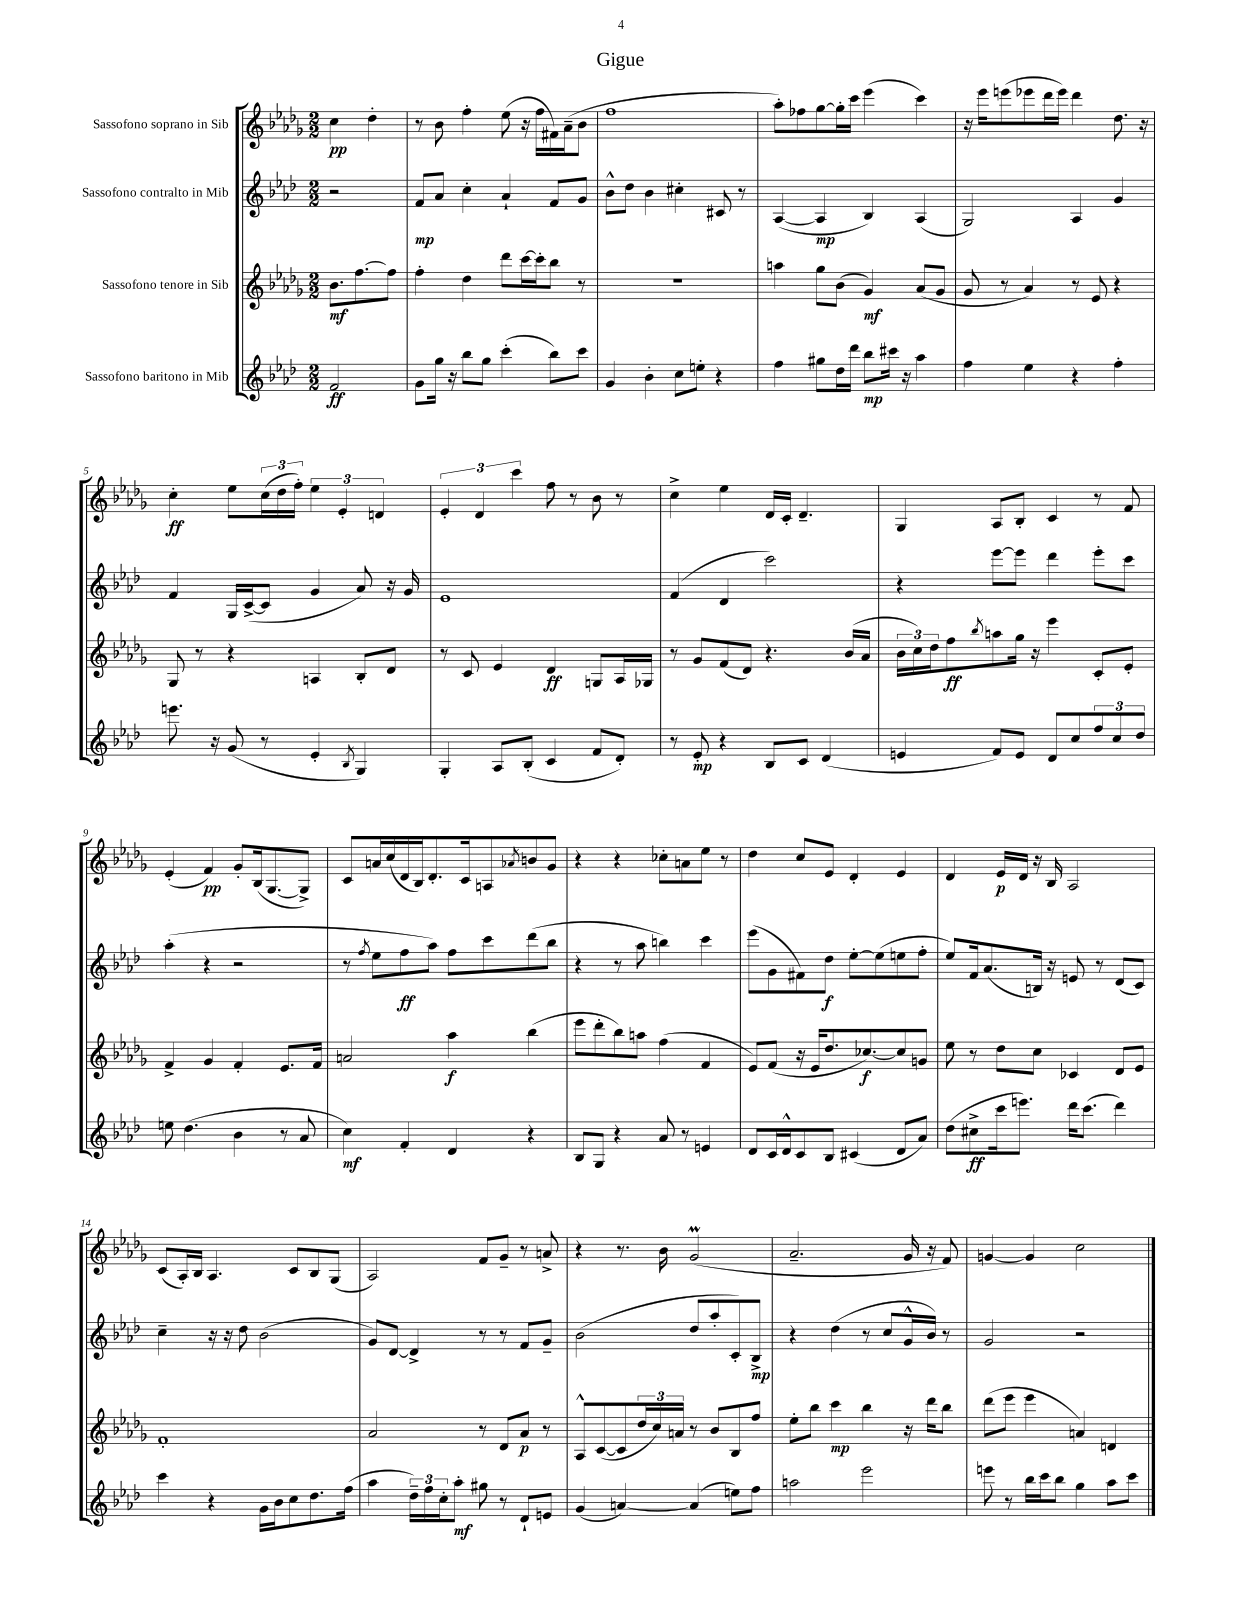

**kern	**kern	**kern	**kern
*staff4	*staff3	*staff2	*staff1
*clefG2	*clefG2	*clefG2	*clefG2
*k[b-e-a-d-]	*k[b-e-a-d-g-]	*k[b-e-a-d-]	*k[b-e-a-d-g-]
*M2/2	*M2/2	*M2/2	*M2/2
2f/	8.b-\L	2r	4cc\
.	[8.ff\	.	.
.	.	.	4dd-'\
.	8ff\]J	.	.
=	=	=	=
8g\L	4ff'\	8f/L	8r
16gg\Jk	.	8a-/J	8b-\
16r	.	.	.
8bb-\L	4dd-\	4cc'\	4ff'\
8gg\J	.	.	.
(4ccc'\	8ddd-\L	4a-`/	(8ee-\
.	[16ccc\L	.	16r
.	16ccc'\]J	.	16ff\LL
8bb-\L)	8bb-\J	8f/L	16f#\)
.	.	.	(16a-~\J
8ccc\J	8r	8g/J	8b-\J
=	=	=	=
4g/	1r	8b-^^\L	1ff
.	.	8dd-\J	.
4b-'\	.	4b-\	.
8cc\L	.	4cc#'\	.
8ee'\J	.	.	.
4r	.	8c#/	.
.	.	8r	.
=	=	=	=
4ff\	4aa\	([4A-/	8aa-'\L)
.	.	.	8ff-\
8gg#\L	8gg-\L	4A-/]	[8gg-\
16dd-\L	(8b-\J	.	16gg-'\]L
16ddd-\JJ	.	.	16ccc\JJ
8bb-\L	4g-/)	4B-/)	(4eee-\
16ccc#\Jk	.	.	.
16r	.	.	.
4aa-\	(8a-/L	(4A-/	4ccc\)
.	8g-/J	.	.
=	=	=	=
4ff\	8g-/	2G/)	16r
.	.	.	16eee-\LK
.	8r	.	(8eee\
4ee-\	4a-/)	.	8eee-\
.	.	.	16ddd-\L
.	.	.	16eee-\JJ)
4r	8r	4A-/	4ddd-\
.	8e-/	.	.
4ff'\	4r	4g/	8.dd-\
.	.	.	16r
=	=	=	=
8.eee\	8G-/	4f/	4cc'\
.	8r	.	.
16r	.	.	.
(8g/	4r	16G/LL	8ee-\L
.	.	([16c^/J	.
8r	.	8c/]J	(24cc\L
.	.	.	24dd-\
.	.	.	24ff'\JJ)
4e-'/	4A/	4g/	6ee-\
.	.	.	6e-'/
8qB-/	.	.	.
4G/)	8B-'/L	8a-/)	.
.	.	.	6d/
.	8d-/J	16r	.
.	.	16g/	.
=	=	=	=
4G'/	8r	1e-	6e-'/
.	8c/	.	.
.	.	.	6d-/
8A-/L	4e-/	.	.
.	.	.	6ccc\
(8B-'/J	.	.	.
4c/	4d-/	.	8ff\
.	.	.	8r
8f/L	8G/L	.	8b-\
8d-'/J)	16A-/L	.	8r
.	16G-/JJ	.	.
=	=	=	=
8r	8r	(4f/	4cc^\
8e-'/	8g-/L	.	.
4r	(8f/	4d-/	4ee-\
.	8d-/J)	.	.
8B-/L	4.r	2ccc\)	16d-/LL
.	.	.	16c'/JJ
8c/J	.	.	4.d-~/
(4d-/	.	.	.
.	(16b-/LL	.	.
.	16a-/JJ	.	.
=	=	=	=
4e/	24b-\LL	4r	4G-/
.	24cc\)	.	.
.	24dd-\J	.	.
.	8ff\	.	.
.	8qbb-/	.	.
8f/L)	8aa\	[8eee-\L	8A-/L
8e/J	16gg-\Jk	8eee-\]J	8B-'/J
.	16r	.	.
8d-/L	4eee-\	4ddd-\	4c/
8cc/	.	.	.
12ff/	8c'/L	8eee-'\L	8r
12cc/	.	.	.
.	8e-'/J	8ccc\J	8f/
12dd-/J	.	.	.
=	=	=	=
8ee\	4f^/	(4aa-'\	(4e-'/
(4.dd-\	.	.	.
.	4g-/	4r	4f/)
4b-\	4f'/	2r	8g-'/L
.	.	.	(16B-/k
.	.	.	[8.G-/
8r	8.e-/L	.	.
8a-/	.	.	8G-^/]J)
.	16f/Jk	.	.
=	=	=	=
4cc\)	2a/	8r	8c/L
.	.	8qff/	.
.	.	8ee-\L	16a/L
.	.	.	(16cc/
4f'/	.	8ff\	16d-/
.	.	.	16B-/J)
.	.	8aa-\J)	8.d-'/
4d-/	4aa-\	8ff\L	.
.	.	.	16c/k
.	.	8ccc\	8A/
.	.	.	8qa-/
4r	(4bb-\	(8ddd-\	8b/
.	.	8bb-\J	8g-/J
=	=	=	=
8B-/L	8eee-\L	4r	4r
8G/J	8ddd-'\	.	.
4r	8bb-\)	8r	4r
.	8aa\J	8aa-\	.
8a-/	(4ff\	4bb\)	8cc-'\L
8r	.	.	8a\
4e/	4f/	4ccc\	8ee-\J
.	.	.	8r
=	=	=	=
8d-/L	8e-/L)	(8eee-\L	4dd-\
16c/L	(8f/J	8g\	.
16d-^^/J	.	.	.
8c/	16r	8f#\)	8cc/L
.	16e-/LK	.	.
8B-/J	8.dd-/	8dd-\J	8e-/J
(4c#/	.	[8ee-'\L	4d-'/
.	[8.cc-/)	.	.
.	.	(8ee-\]	.
8d-/L	8cc-/]	8ee\	4e-/
8a-/J)	8g/J	8ff'\J	.
=	=	=	=
(8dd-\L	8ee-\	8ee-/L)	4d-/
8cc#^\	8r	16f/k	.
.	.	(8.a-/	.
16ccc\k	8dd-\L	.	16e-/LL
8.eee\J)	.	.	16d-/JJ
.	8cc\J	16B/Jk)	16r
.	.	16r	16B-/
16ddd-\LK	4c-/	8e/	2A-/
(8.ccc\J	.	.	.
.	.	8r	.
4ddd-\)	8d-/L	(8d-/L	.
.	8e-/J	8c/J)	.
=	=	=	=
4ccc\	1f'	4cc~\	(8c/L
.	.	.	16A-'/L)
.	.	.	16B-/JJ
4r	.	16r	4.A-/
.	.	16r	.
.	.	8dd-\	.
16g\LL	.	(2b-\	.
16b-\J	.	.	.
8cc\	.	.	8c/L
8.dd-\	.	.	8B-/
.	.	.	(8G-/J
(16ff\Jk	.	.	.
=	=	=	=
4aa-\	2a-/	8g/L)	2A-/)
.	.	[8d-/J	.
24dd-~\LL)	.	4d-^/]	.
24ff\	.	.	.
24cc'\J	.	.	.
8aa-'\J	.	.	.
8gg#\	8r	8r	8f/L
8r	8d-/L	8r	8g-~/J
8d-`/L	8a-/J	8f/L	8r
8e/J	8r	8g~/J	8a^/
=	=	=	=
(4g/	8A-^^/L	(2b-\	4r
.	([8c/	.	.
[4a/)	8c/]	.	8.r
.	24dd-/L	.	.
.	24cc/)	.	.
.	.	.	16b-\
.	24a/JJ	.	.
(4a/]	8r	8dd-/L	(2g-/
.	8b-/L	8aa-'/	.
8ee\L)	8B-/	8c'/)	.
8ff\J	8ff/J	8B-^/J	.
=	=	=	=
2aa\	8ee-'\L	4r	2.a-~/
.	8bb-\J	.	.
.	4ccc\	(4dd-\	.
2eee-\	4bb-\	8r	.
.	.	8cc/L	.
.	16r	16g^^/L	16g-/
.	16ddd-\LK	16b-/JJ)	16r
.	8bb-\J	8r	8f/)
=	=	=	=
8eee\	(8ddd-\L	2g/	[4g/
8r	8eee-\J	.	.
16bb-\LL	4eee-\	.	4g/]
16ccc\J	.	.	.
8bb-\J	.	.	.
4gg\	4a/)	2r	2cc\
8aa-\L	4d/	.	.
8ccc\J	.	.	.
==	==	==	==
*-	*-	*-	*-
